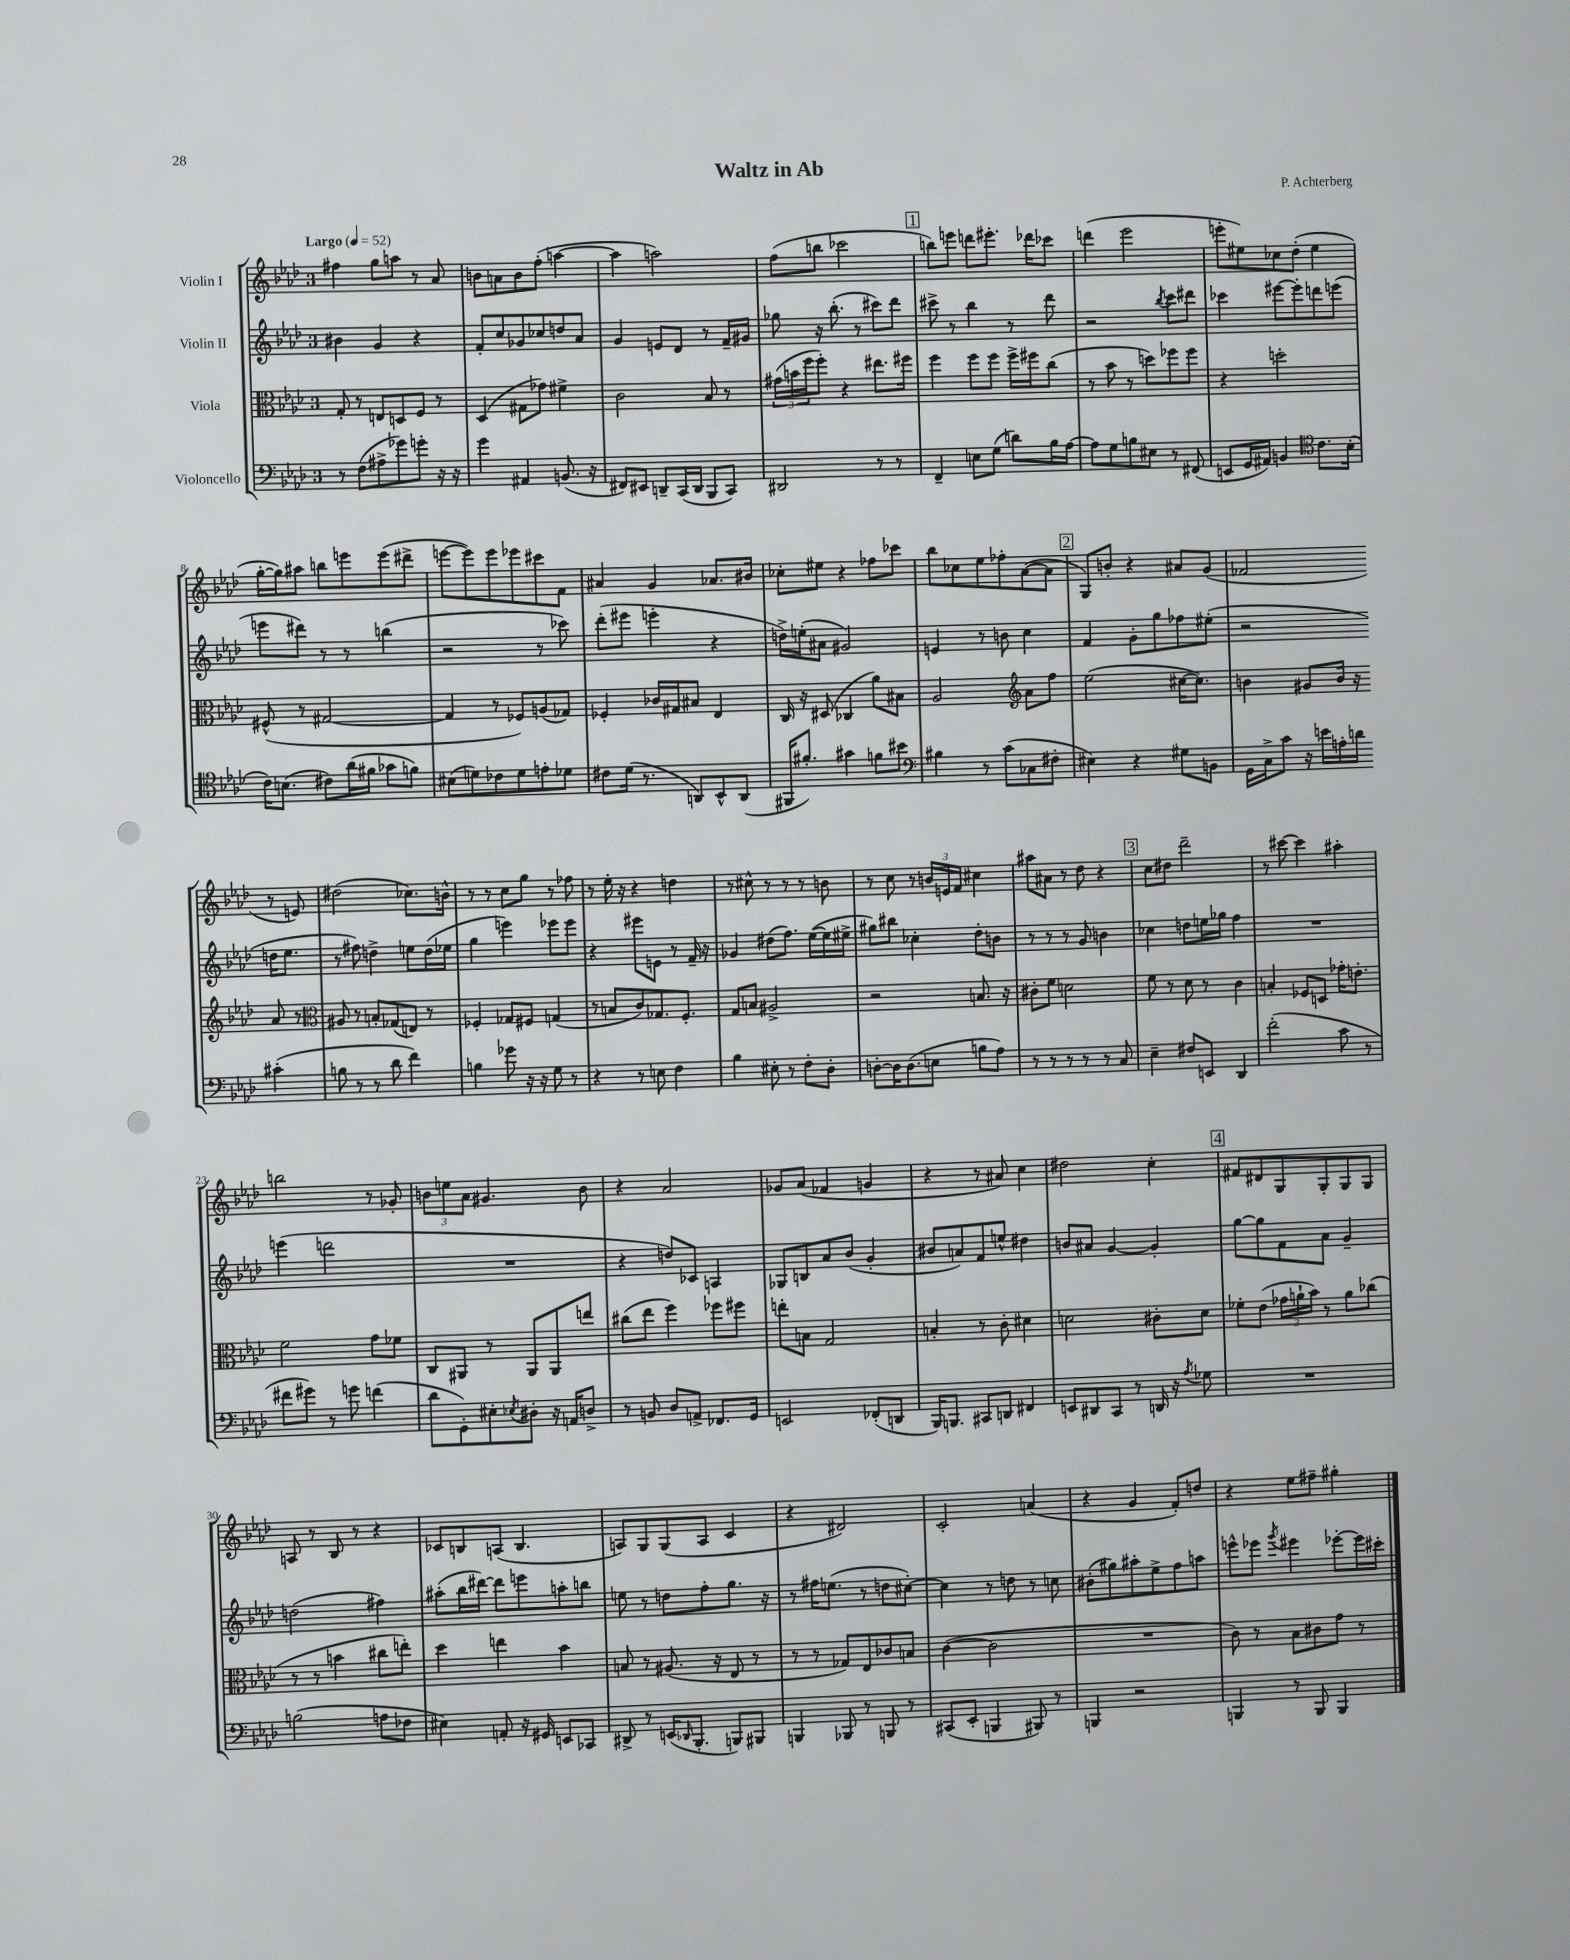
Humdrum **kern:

**kern	**kern	**kern	**kern
*staff4	*staff3	*staff2	*staff1
*clefF4	*clefC3	*clefG2	*clefG2
*k[b-e-a-d-]	*k[b-e-a-d-]	*k[b-e-a-d-]	*k[b-e-a-d-]
*M3/4	*M3/4	*M3/4	*M3/4
*MM52	*MM52	*MM52	*MM52
8r	8G'	4b#	4ff#
(8F	8r	.	.
8A#^	8E	4g	8gg
8g-)	8D	.	8aa
8g'	8F	4r	8r
16r	8r	.	8a-
16r	.	.	.
=	=	=	=
4g	(4D-	8f'	8b
.	.	8cc	8a
4AA#	8G#	8g-	8b
.	8g-)	8cc-	(8ff'
(8.BB	4f#^	8dd	[4aa
.	.	8a-	.
16r	.	.	.
=	=	=	=
8FF#)	2c	4g	4aa]
8EE#	.	.	.
8DD~	.	8e	2aa)
(16CC	.	8d-	.
16DD	.	.	.
8BBB-	8B-	8r	.
8CC)	8r	16f~	.
.	.	16g#	.
=	=	=	=
2DD#	(24g#	8gg-	(8ff
.	24b	.	.
.	24ff	.	.
.	8ff')	16r	8bb
.	.	(8.bb-'	.
.	4r	.	2ccc-
.	.	8r	.
8r	8.ee#	8ccc#)	.
8r	.	8ddd-	.
.	16ff#	.	.
=	=	=	=
4FF~	4ff	8ccc#^	8bb)
.	.	8r	8eee
8E	8ff	4bb-	8ddd
(8G	8ff	.	8.eee#'
8d)	16ff^	8r	.
.	16ff#	.	16ddd-
16B-	(8cc	8ddd-	8ccc-
[16A-	.	.	.
=	=	=	=
8A-]	8r	2r	(4ddd
8G	8b-	.	.
8B	8r	.	2eee-
8E#	8dd)	.	.
.	.	8qbb-	.
8r	8ff-	8ccc	.
(8FF#	8ff-	8ddd#	.
=	=	=	=
8EE	4r	4ccc-	8eee'
16GG	.	.	8ee#)
16AA#)	.	.	.
4BB	2dd'	[8eee#	8cc-
.	.	8eee#']	(8dd-'
*clefC4	*	*	*
8.c	.	8ddd	4ee#
.	.	(8eee	.
(16B-'	.	.	.
=	=	=	=
16c)	(8F#^^	8eee	[16gg'
(8.B	.	.	16gg])
.	8r	8ddd#)	8aa#
8c#)	[2G#	8r	8bb
(16a-	.	8r	8eee
16f#	.	.	.
8g-	.	(4bb	(8eee
8f)	.	.	8ddd#^
=	=	=	=
(8B#	4G#]	2r	[8eee
8d)	.	.	8eee])
8c-	8r	.	8eee
8d	8F-)	.	8eee-
8e'	(8A	8r	8ccc#
8d-	8G-)	8ccc-)	8f
=	=	=	=
8c#	4F-'	(8ddd-'	4a#
(16d-	.	8eee#	.
8.r	.	.	.
.	16c-	4eee'	4g
.	16G#	.	.
8AA)	8B#	.	.
8BB-^^	4E-	4r	8.a-
(8AA	.	.	.
.	.	.	16b#
=	=	=	=
16FF#	16C	16dd^)	8cc-'
8.f#')	16r	(16ee'	.
.	(8D#	8a#	8ee#
4g#	4C-	2g#)	4r
8f	8a-)	.	8ff-
8b#	8B#	.	8ccc-
=	=	=	=
*clefF4	*	*	*
4B#	2A-	4e	8bb-
.	.	.	8cc-
8r	.	8r	8ee-
(8c	.	8b	8ff-'
*	*clefG2	*	*
8C-	8a-	4cc	([8a-
8F#'	8ff	.	8a-]
=	=	=	=
4E#)	(2ee-	4f	8G)
.	.	.	8b'
4r	.	8g'	4r
.	.	8gg	.
8G#	[16cc#	8ff-	8a#
.	8.cc#])	.	.
8BB	.	(8ee#'	(8g
=	=	=	=
16GG	4b	2r	2f-
16C^	.	.	.
8c	.	.	.
16r	8g#	.	.
16e	.	.	.
16A'	16b	.	.
16d	16r	.	.
(4c#'	8a-	16dd	8r
.	.	8.ee-	.
.	8r	.	8e)
=	=	=	=
*	*clefC3	*	*
8B	8A#	8r	(2dd#
8r	8r	8ff#)	.
8r	8B'	4dd^	.
8d-	(8G-	.	.
4f)	8E)	8ee	8.cc-)
.	8r	(16dd	.
.	.	16ee-	16b^^
=	=	=	=
4B	4F-'	4gg	8r
.	.	.	8r
8g-	8G-	4eee)	8cc
16r	8F#	.	8gg
16r	.	.	.
8G	(4G	8eee-	8r
8r	.	8eee-	8ff-
=	=	=	=
4r	8r	4r	8r
.	8B	.	16ee-'
.	.	.	16r
8r	8c)	8eee#	4r
8E	8.G-	8e	.
4F	.	8r	4dd
.	8.F'	.	.
.	.	16f~	.
.	.	16r	.
=	=	=	=
4B-	8G	4g-	8r
.	8B	.	8cc#^^
8E#'	2A#^	(8dd#	8r
8r	.	8.ff)	8r
8F'	.	.	8r
.	.	([16ee-	.
8D-'	.	16ee-]	8b
.	.	16ee#^	.
=	=	=	=
[8D'	2r	8gg#)	8r
16D]	.	8bb#	8cc
(8.D	.	.	.
.	.	4cc-'	8r
8E	.	.	24b
.	.	.	24e
.	.	.	24f
8B	8.B	8dd-'	4cc#
8A-)	.	8b	.
.	16r	.	.
=	=	=	=
8r	8c#'	8r	8aa#
8r	8f	8r	8a#
8r	2d	8r	8r
8r	.	8g	8dd-
8r	.	4b	4r
8C	.	.	.
=	=	=	=
4E-~	8f	4cc-	8cc
.	8r	.	8dd#
8F#	8d-	8dd	2ddd-~
8EE	8r	16ee	.
.	.	16gg-	.
4DD-	4c	4ff	.
=	=	=	=
(2f'	4B'	2.r	8r
.	.	.	[8ccc#
.	8F-	.	4ccc#]
.	8D	.	.
8c	16g-'	.	4aa#'
.	8.e'	.	.
8r	.	.	.
=	=	=	=
8f#	2f	(4eee	2bb
8g#)	.	.	.
8r	.	2ddd	.
8g	.	.	.
(4f	8g	.	8r
.	8f-	.	8g-'
=	=	=	=
8d-	8C	2.r	12b
.	.	.	12ee
8GG')	8AA#	.	.
.	.	.	12a-
8E#'	8r	.	4.g#
8qE-	.	.	.
8D#'	8AA#	.	.
16r	8AA#	.	.
16AA	.	.	.
8D^	8ee	.	8b
=	=	=	=
8r	(8cc#	4r	4r
8BB	8ee-	.	.
8D-	4ff)	8dd)	2a-
8AA^	.	8c-	.
8.FF-	8ff-	4A	.
.	8ff#	.	.
16GG	.	.	.
=	=	=	=
2EE	8ee'	8G-	8g-
.	8B	8B	(8a-
.	2G	8a-	4f-
.	.	(8b-	.
(8FF-'	.	4g'	4g
8DD	.	.	.
=	=	=	=
16BBB-)	4B'	8b#	4r
8.BBB	.	.	.
.	.	8a)	.
8CC#	8r	8f	8r
8DD	8c'	8ee^^	8a#)
4FF#	4d#	4dd#	4cc
=	=	=	=
8EE	2d	8b	2dd#
8DD#	.	8a#	.
8CC	.	[4g	.
8r	.	.	.
16DD	8c#'	4g']	4cc'
16r	.	.	.
8qA-	.	.	.
8G-	8d	.	.
=	=	=	=
2.r	8f-'	[8gg	8f#
.	(8e-	8gg]	8d#
.	24g-	8f	8G
.	24a`	.	.
.	24b-)	.	.
.	8r	8a-	8G'
.	8a	4g~	8G
.	(8cc-	.	8G
=	=	=	=
(2B	8r	(2dd	8A
.	8r	.	8r
.	4b	.	8B-
.	.	.	8r
8A	8cc#	4ff#)	4r
8F-	8ee')	.	.
=	=	=	=
4E#)	4dd-	(8aa#'	8c-
.	.	16bb-	8B
.	.	[16ddd#)	.
8AA'	4ee	8ddd#]	(8A
16r	.	8eee	4.B
16GG#	.	.	.
8EE	4b-	8aa'	.
8CC-	.	8bb	.
=	=	=	=
8DD#^	8B	8ee	8A)
8r	8r	8r	8G
(16EE	(8.A#	8dd	(8G
16qqDD-	.	.	.
8.BBB-'	.	.	.
.	.	8ff'	8A
.	16r	.	.
8BBB)	8E-	8.gg	4c
8BBB#	8r	.	.
.	.	16r	.
=	=	=	=
4BBB	8r	8r	4r
.	8r	16ff#	.
.	.	(8.ee	.
8BBB-	8G-)	.	2d#)
8r	8E-	8r	.
8BBB	8c-	8dd	.
8r	8B	[8cc#')	.
=	=	=	=
(8CC#	([4c	4cc#]	2c'
8EE-'	.	.	.
4BBB	2c]	8r	.
.	.	8dd	.
8BBB#)	.	8r	(4a
8r	.	8cc	.
=	=	=	=
4BBB	2.r	(8b#'	4r
.	.	8gg#)	.
2r	.	8aa#'	4g
.	.	8ee-^	.
.	.	8ff	8f')
.	.	8aa	8dd
=	=	=	=
4BBB	8c)	8eee^^	4r
.	8r	8eee-	.
.	.	8qggg	.
8r	8B-	4eee#	8ee-
8BBB	8c#	.	8ff#~
4BBB	8g	[8eee-'	4gg#'
.	8r	16eee-]	.
.	.	16ccc#'	.
==	==	==	==
*-	*-	*-	*-
